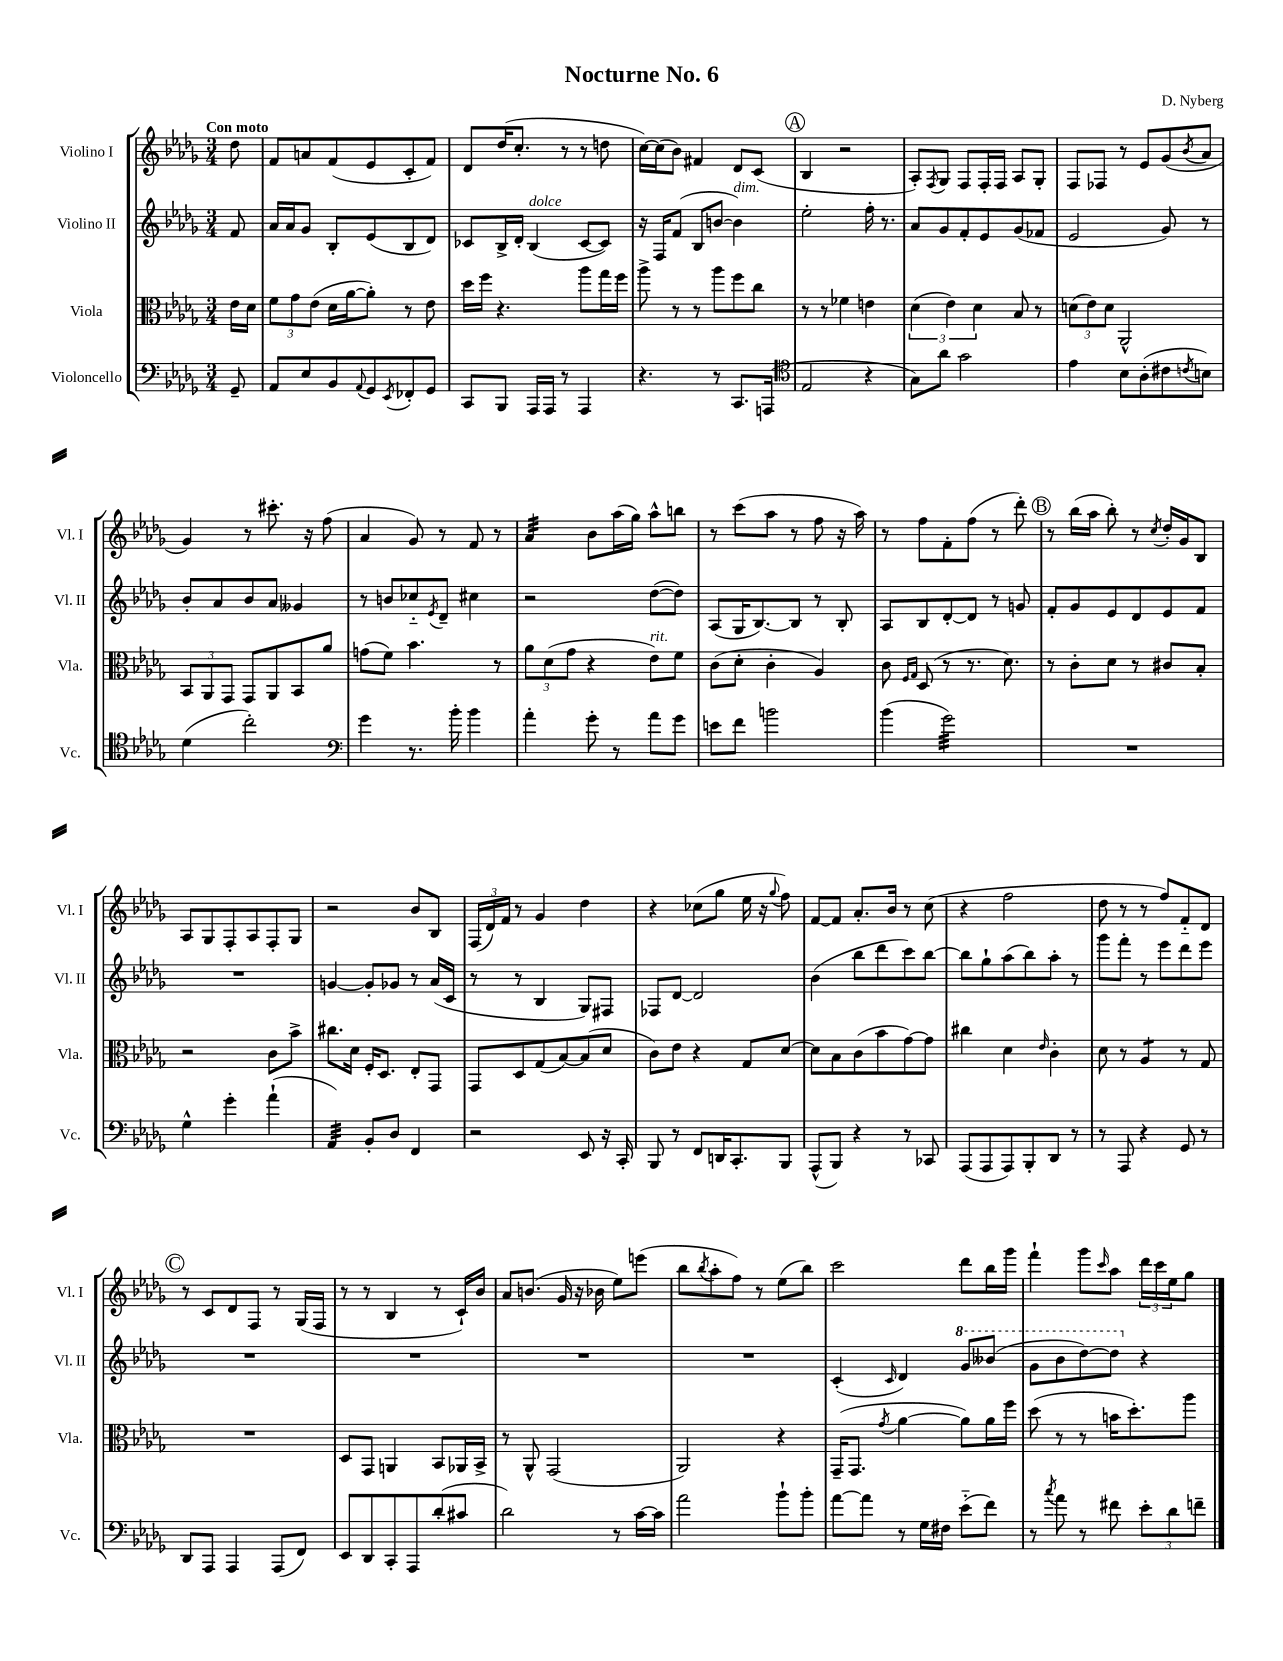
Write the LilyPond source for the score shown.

\header { title = "Nocturne No. 6" composer = "D. Nyberg" }
<<
\new StaffGroup <<
\new Staff = "s0" \with { instrumentName = "Violino I" shortInstrumentName = "Vl. I" } {
    \clef treble \key des \major \numericTimeSignature \time 3/4 \partial 8 \tempo "Con moto"
    des''8 |
    f'8 a'8 f'8( ees'8 c'8-. f'8) |
    des'8 des''16( c''8.-. r8 r8 d''8 |
    c''16~) c''16( bes'8) fis'4 des'8 c'8( |
    \mark \markup { \circle "A" } bes4 r2 |
    aes8-.) \acciaccatura { f8 } ges8 f8 f16-. f16 aes8 ges8-. |
    f8 fes8 r8 ees'8 ges'8( \acciaccatura { bes'8 } aes'8 |
    ges'4) r8 cis'''8.-. r16 f''8( |
    aes'4 ges'8) r8 f'8 r8 |
    aes'4:32 bes'8 aes''16( ges''16) aes''8-^ b''8 |
    r8 c'''8( aes''8 r8 f''8 r16 aes''16) |
    r8 f''8 f'8-. f''8( r8 des'''8-.) |
    \mark \markup { \circle "B" } r8 bes''16( aes''16 bes''8-.) r8 \acciaccatura { c''8 } des''16-. ges'16 bes8 |
    aes8 ges8 f8-. aes8 f8-. ges8 |
    r2 bes'8 bes8 |
    \tuplet 3/2 { f16( des'16) f'16 } r8 ges'4 des''4 |
    r4 ces''8( ges''8 ees''16 r16 \appoggiatura { ges''8 } f''8) |
    f'8~ f'8 aes'8.-. bes'16 r8 c''8( |
    r4 f''2 |
    des''8 r8 r8 f''8) f'8-_ des'8 |
    \mark \markup { \circle "C" } r8 c'8 des'8 f8 r8 ges16( f16 |
    r8 r8 bes4 r8 c'16-!) bes'16 |
    aes'8 b'8.( ges'16 r16 bes'16 ees''8) e'''8( |
    bes''8 \acciaccatura { bes''8 } aes''8-. f''8) r8 ees''8( bes''8) |
    c'''2 des'''8 bes''16 ges'''16 |
    f'''4-! ges'''8 \grace { c'''16 } aes''8 \tuplet 3/2 { des'''16 c'''16 ees''16 } ges''8 \bar "|." |
}
\new Staff = "s1" \with { instrumentName = "Violino II" shortInstrumentName = "Vl. II" } {
    \clef treble \key des \major \numericTimeSignature \time 3/4 \partial 8
    f'8 |
    aes'16 aes'16 ges'8 bes8-. ees'8( bes8 des'8) |
    ces'8 bes16-> des'16-. bes4^\markup { \italic "dolce" }( ces'8~ ces'8) |
    r16 f16 f'8( bes8 b'8~ b'4^\markup { \italic "dim." }) |
    \mark \markup { \circle "A" } ees''2-. f''16-. r8. |
    aes'8 ges'8 f'8-. ees'8 ges'8( fes'8 |
    ees'2 ges'8) r8 |
    bes'8-. aes'8 bes'8 aes'8 geses'4 |
    r8 b'8 ces''8-_ \acciaccatura { ees'8 } des'8-- cis''4 |
    r2 des''8~( des''8) |
    aes8( ges16 bes8.~) bes8 r8 bes8-. |
    aes8 bes8 des'8~-. des'8 r8 g'8 |
    \mark \markup { \circle "B" } f'8-. ges'8 ees'8 des'8 ees'8 f'8 |
    R2. |
    g'4~ g'8-. ges'8 r8 aes'16( c'16 |
    r8 r8 bes4 ges8) fis8 |
    fes8 des'8~ des'2 |
    bes'4( bes''8 des'''8 c'''8) bes''8~ |
    bes''8 ges''8-! aes''8( bes''8) aes''8-. r8 |
    ges'''8 f'''8-. r8 ees'''8 des'''8 ees'''8 |
    \mark \markup { \circle "C" } R2. |
    R2. |
    R2. |
    R2. |
    c'4-.( \grace { c'16 } des'4) \ottava #1 ges''8 beses''8( |
    ges''8 bes''8 des'''8~) des'''8 \ottava #0 r4 \bar "|." |
}
\new Staff = "s2" \with { instrumentName = "Viola" shortInstrumentName = "Vla." } {
    \clef alto \key des \major \numericTimeSignature \time 3/4 \partial 8
    ees'16 des'16 |
    \tuplet 3/2 { f'8 ges'8 ees'8( } des'16 aes'16~ aes'8-.) r8 ees'8 |
    des''16 f''16 r4. aes''8 ges''16 f''16 |
    aes''8-> r8 r8 aes''8 f''8 c''8 |
    \mark \markup { \circle "A" } r8 r8 fes'4 e'4 |
    \tuplet 3/2 { des'4( ees'4) des'4 } bes8 r8 |
    \tuplet 3/2 { d'8( ees'8) d'8 } aes,2-^ |
    \tuplet 3/2 { bes,8 aes,8 ges,8 } ges,8 aes,8 bes,8 aes'8 |
    g'8( f'8) bes'4. r8 |
    \tuplet 3/2 { aes'8 des'8( ges'8 } r4 ees'8^\markup { \italic "rit." }) f'8 |
    c'8( des'8-. c'4-. aes4) |
    c'8 \grace { f16 ges16 } des8( r8 r8. des'8.) |
    \mark \markup { \circle "B" } r8 c'8-. des'8 r8 cis'8 bes8-. |
    r2 c'8 bes'8-> |
    cis''8. des'16 f16-. des8. ees8-. ges,8 |
    ges,8 des8 ges8( bes8~) bes8( des'8 |
    c'8) ees'8 r4 ges8 des'8~ |
    des'8 bes8 c'8( bes'8 ges'8~) ges'8 |
    cis''4 des'4 \grace { ees'16 } c'4-. |
    des'8 r8 aes4:8 r8 ges8 |
    \mark \markup { \circle "C" } R2. |
    des8 ges,8 a,4 bes,8 aes,16 bes,16-> |
    r8 aes,8-^ ges,2( |
    aes,2) r4 |
    ges,16--( ges,8. \acciaccatura { ges'8 } aes'4~ aes'8) aes'16 f''16 |
    des''8( r8 r8 b'16 des''8.-.) aes''8 \bar "|." |
}
\new Staff = "s3" \with { instrumentName = "Violoncello" shortInstrumentName = "Vc." } {
    \clef bass \key des \major \numericTimeSignature \time 3/4 \partial 8
    ges,8-- |
    aes,8 ees8 bes,8 \appoggiatura { aes,8 } ges,8 \acciaccatura { ees,8 } fes,8-. ges,8 |
    c,8 bes,,8 aes,,16 aes,,16 r8 aes,,4 |
    r4. r8 c,8. a,,16( |
    \mark \markup { \circle "A" } \clef tenor ees2 r4 |
    ges8) aes'8 ges'2 |
    ees'4 bes8 aes8-.( cis'8 \acciaccatura { c'8 } b8) |
    des'4( c''2-.) |
    \clef bass ges'4 r8. bes'16-. bes'4 |
    aes'4-. ges'8-. r8 aes'8 ges'8 |
    e'8 f'8 b'2 |
    bes'4( ges'2:32) |
    \mark \markup { \circle "B" } R2. |
    ges4-^ ges'4-. aes'4-!( |
    aes,4:32) bes,8-. des8 f,4 |
    r2 ees,8 r16 c,16-. |
    bes,,8 r8 f,8 d,16 c,8.-. bes,,8 |
    aes,,8-^( bes,,8) r4 r8 ces,8 |
    aes,,8( aes,,8 aes,,8) bes,,8-. des,8 r8 |
    r8 aes,,8 r4 ges,8 r8 |
    \mark \markup { \circle "C" } des,8 aes,,8 aes,,4 aes,,8( f,8) |
    ees,8 des,8 c,8-. aes,,8 des'8-.( cis'8 |
    des'2) r8 c'16~ c'16 |
    aes'2 bes'8-! bes'8-. |
    aes'8~ aes'8 r8 ges16 fis16 ees'8-_( f'8) |
    r8 \acciaccatura { c''8 } aes'8 r8 fis'8 \tuplet 3/2 { ees'8-. des'8 f'8-- } \bar "|." |
}
>>
>>
\layout { \context { \Score \remove "Bar_number_engraver" } }
